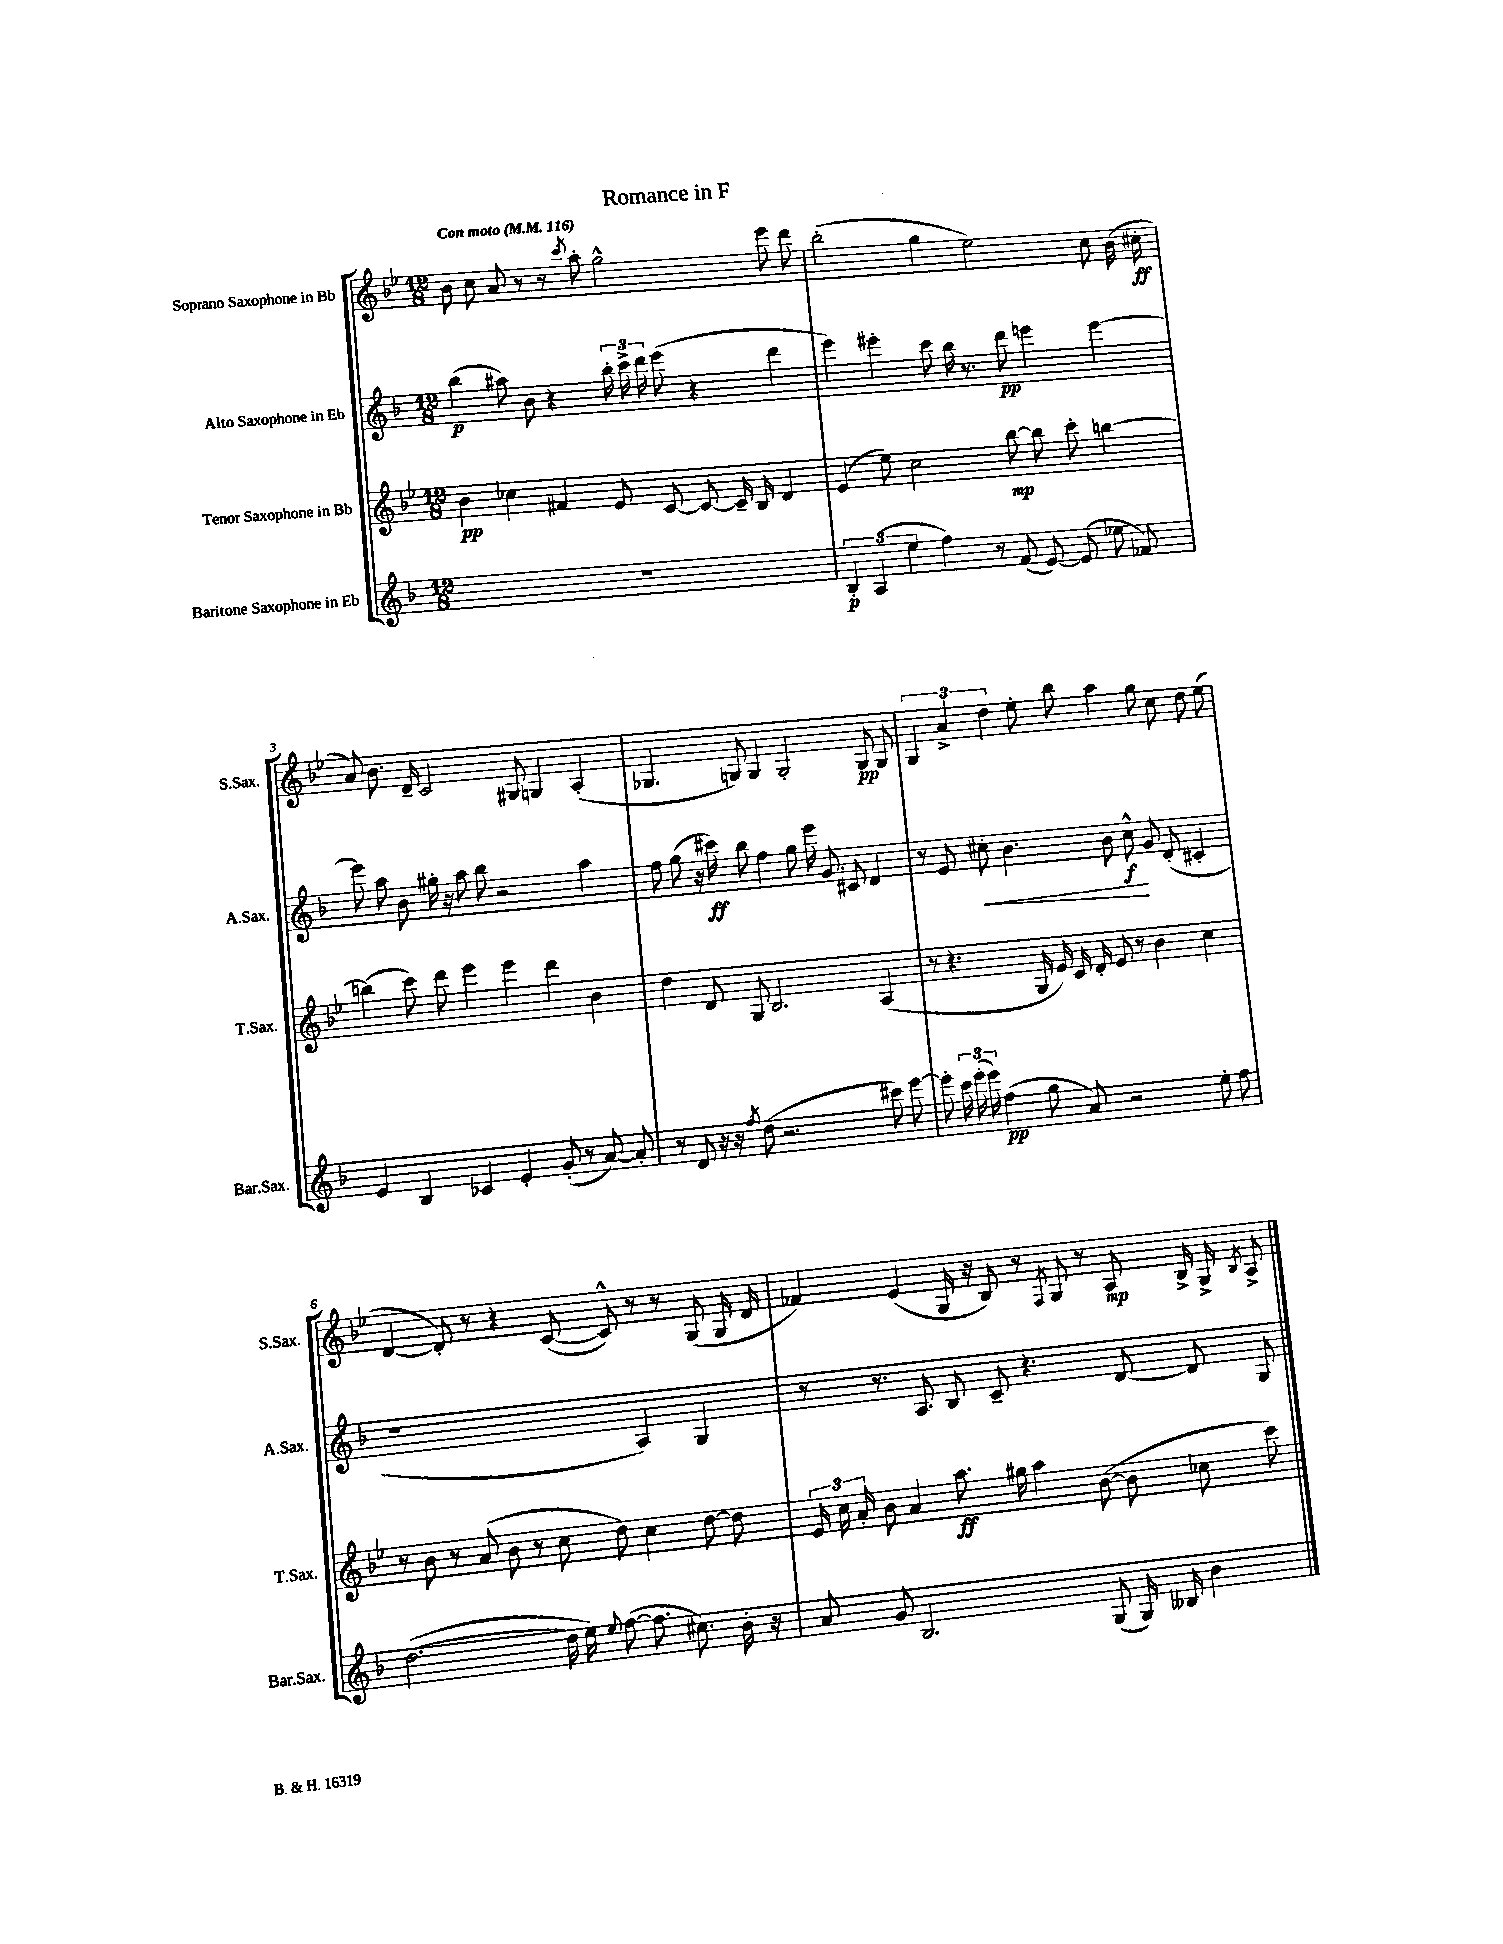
\header { title = "Romance in F" }
<<
\new StaffGroup <<
\new Staff = "s0" \with { instrumentName = "Soprano Saxophone in Bb" shortInstrumentName = "S.Sax." } {
    \clef treble \key bes \major \numericTimeSignature \time 12/8 \tempo "Con moto" 4 = 116
    \autoBeamOff bes'8 c''8 a'8 r8 r8 \acciaccatura { c'''8 } a''8-. g''2-^ ees'''8 d'''8 |
    bes''2-.( g''4 ees''2) c''8 bes'16( cis''16-.\ff |
    a'8) bes'8. d'16-- c'2 gis8 g4 a4-.( |
    ges4. g8) g4 g2-. g8\pp g8 |
    \tuplet 3/2 { g4 a'4-> d''4 } ees''8-. bes''8 a''4 g''8 c''8 d''8 ees''8( |
    d'4~ d'8-.) r8 r4 c'8~( c'8-^) r8 r8 g8( g16 d'16 |
    fes'4) ees'4( g16 r16 bes8) r8 \acciaccatura { f8 } g8 r8 a8\mp bes16-> g16-> \acciaccatura { bes8 } a8-> \bar "|." |
}
\new Staff = "s1" \with { instrumentName = "Alto Saxophone in Eb" shortInstrumentName = "A.Sax." } {
    \clef treble \key f \major \numericTimeSignature \time 12/8
    \autoBeamOff bes''4\p( ais''8) bes'8 r4 \tuplet 3/2 { bes''16-. c'''16-> d'''16 } e'''8( r4 d'''4 |
    e'''4) eis'''4-. c'''8 bes''16 r8. d'''8\pp e'''4 e'''4~ |
    e'''8 a''8 bes'8 gis''16-. r16 a''8 bes''8 r2 a''4 |
    f''8 g''8( r16 cis'''16\ff) bes''8 f''4 g''8 e'''16 g'8. cis'8 d'4 |
    r8 e'8 cis''8-.\< bes'4. bes'8 cis''8-^\f\! g'8 d'8-.( cis'4-. |
    r1 a4) g4 |
    r8 r8. a8. bes8 c'8-- r4. d'8~ d'8 g8 \bar "|." |
}
\new Staff = "s2" \with { instrumentName = "Tenor Saxophone in Bb" shortInstrumentName = "T.Sax." } {
    \clef treble \key bes \major \numericTimeSignature \time 12/8
    \autoBeamOff bes'4\pp ces''4 fis'4 ees'8 c'8~ c'8~ c'16-- bes16 d'4 |
    ees'4( ees''8) c''2 bes''8~\mp bes''8 c'''8-. b''4~ |
    b''4( c'''8) d'''8 ees'''4 ees'''4 d'''4 bes'4 |
    d''4 d'8 g8 bes2. a4( |
    r8 r4. g16 ees'16) c'16 d'16-. ees'8 r8 bes'4 c''4 |
    r8 bes'8 r8 a'8( bes'8 r8 c''8 d''8) c''4 d''8~ d''8 |
    \tuplet 3/2 { ees'16 c''16 a'16-. } bes'8 a'4 a''8.\ff gis''16 a''4 bes'8~( bes'8 ces''8 c'''8) \bar "|." |
}
\new Staff = "s3" \with { instrumentName = "Baritone Saxophone in Eb" shortInstrumentName = "Bar.Sax." } {
    \clef treble \key f \major \numericTimeSignature \time 12/8
    \autoBeamOff R1. |
    \tuplet 3/2 { bes4-.\p a4( e''4 } f''4) r8 f'8( e'8~) e'8( ees''8 fes'8) |
    e'4 bes4 ces'4 e'4-. g'8-.( r8 a'8~) a'8-. |
    r8 d'8 r16 r16 \acciaccatura { f''8 } d''8( r2. cis'''8) e'''8~ |
    e'''8-. \tuplet 3/2 { c'''16 e'''16-.( e'''16) } f''4\pp( g''8 a'8) r2 e''8-. f''8 |
    d''2.~( d''16 e''16) \appoggiatura { e''8 } f''8~( f''8. cis''8.) bes'16-. r16 |
    a'8 g'8 bes2. g8( g16) beses16 bes'4 \bar "|." |
}
>>
>>
